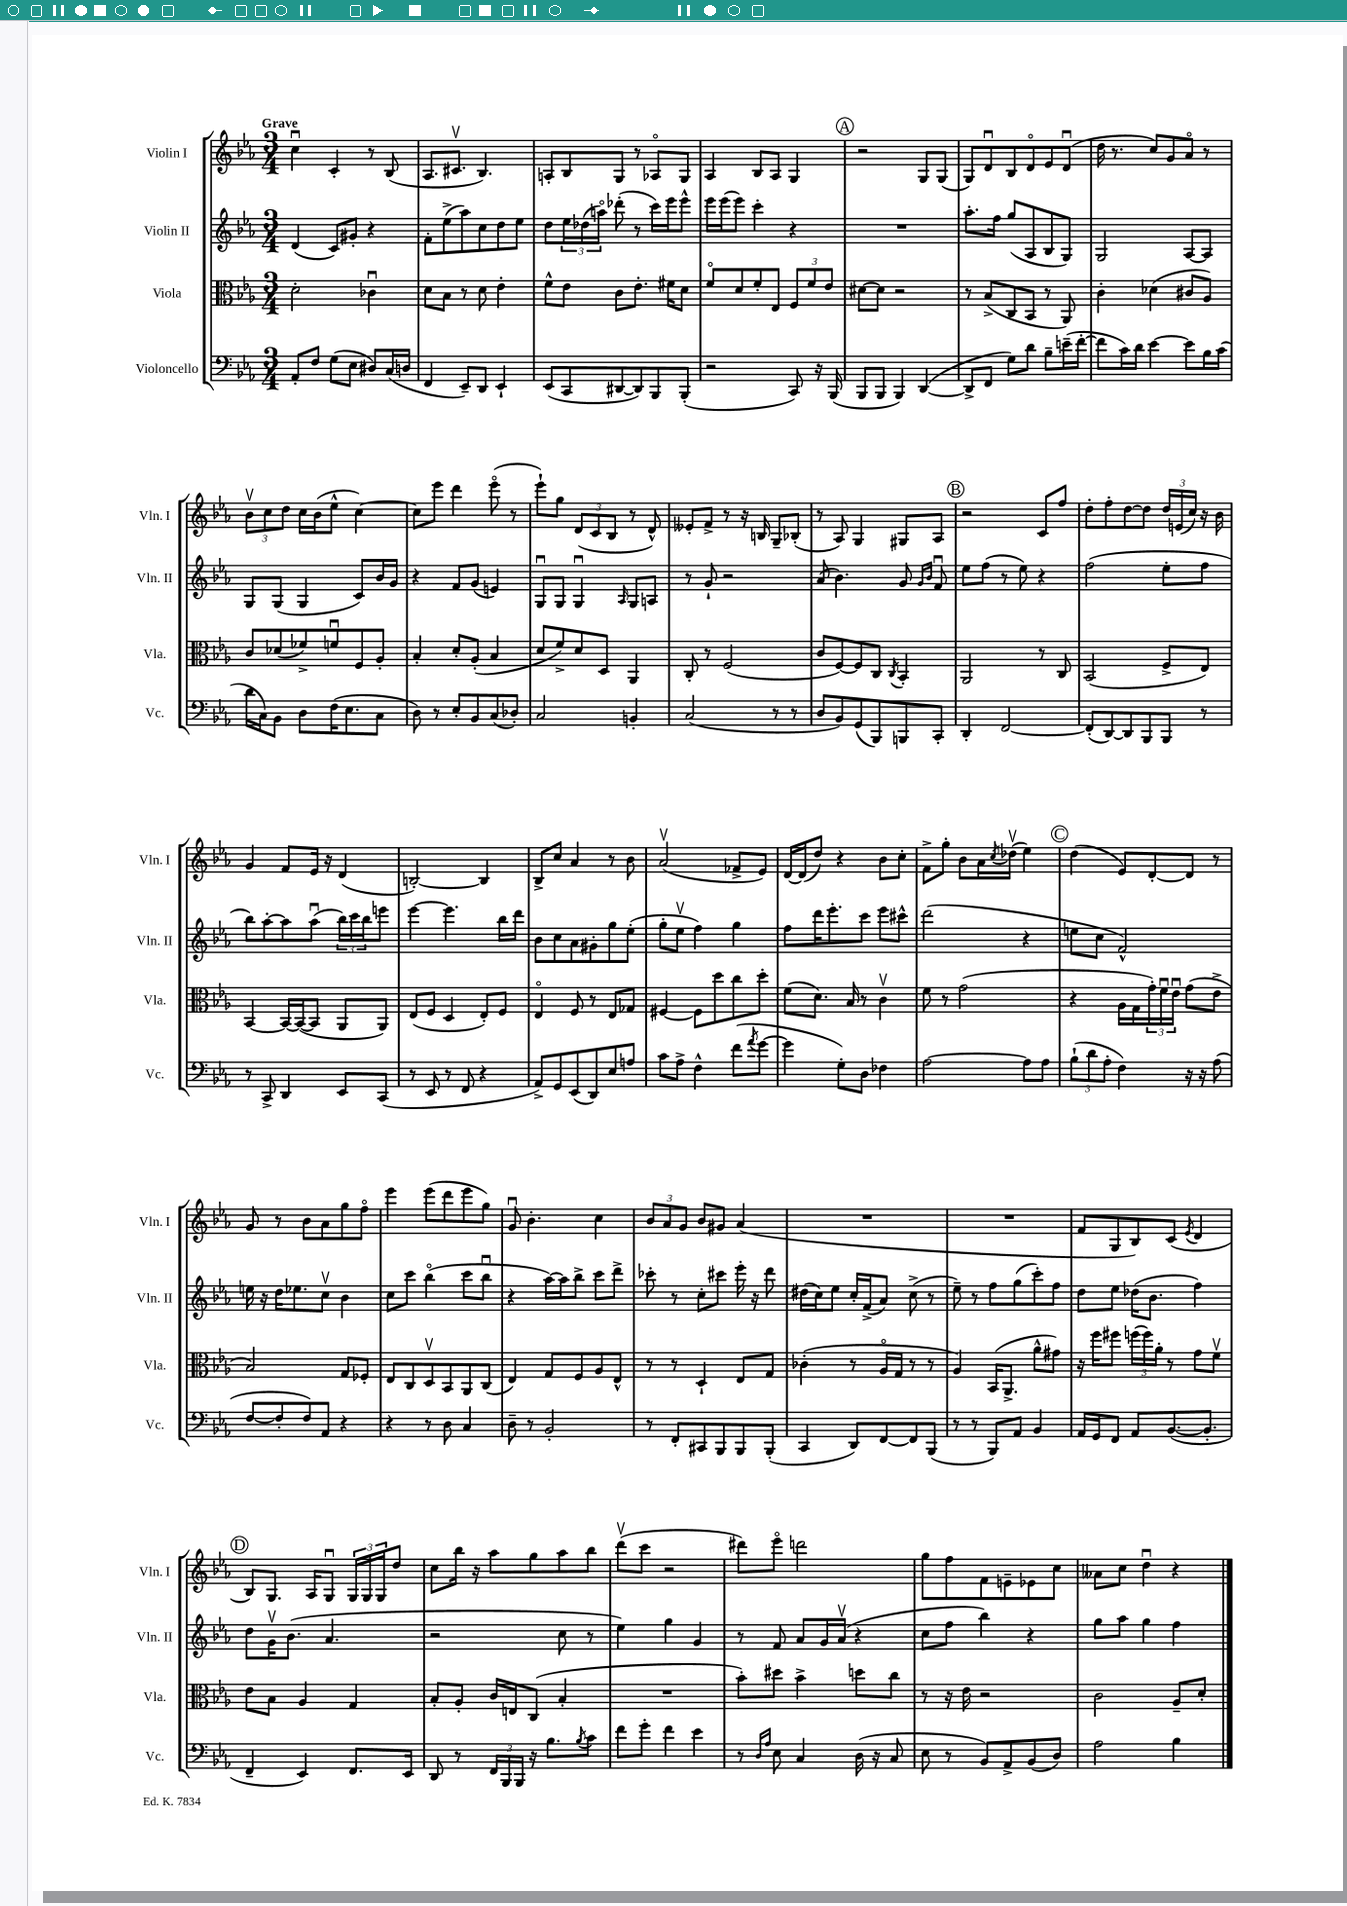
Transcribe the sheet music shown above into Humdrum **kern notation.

**kern	**kern	**kern	**kern
*staff4	*staff3	*staff2	*staff1
*clefF4	*clefC3	*clefG2	*clefG2
*k[b-e-a-]	*k[b-e-a-]	*k[b-e-a-]	*k[b-e-a-]
*M3/4	*M3/4	*M3/4	*M3/4
8AA-'	2d'	(4d	4ccu
8F	.	.	.
(8G	.	8c)	4c'
8E-	.	8g#'	.
8D#)	4c-u	4r	8r
(16C	.	.	(8B-
16D	.	.	.
=	=	=	=
4FF	8d	8f'	8.A-
.	8B-	(8ee-^	.
.	.	.	8.c#v
8EE-~)	8r	8aa-)	.
8DD	8d	8cc	4.B-)
4EE-`	4e-'	8dd	.
.	.	8ee-	.
=	=	=	=
(8EE-	8f^^	8dd	8A'
8CC	8e-	24ee-	8B-
.	.	(24dd-	.
.	.	24aao)	.
[8DD#	8c	(8ddd-'	8G
8DD#])	8.e-'	8r	8r
8BBB-	.	16ccc)	8A-o
.	16f#	16eee-	.
(8BBB-'	8d	8eee-^^	8G
=	=	=	=
2r	8fo	16eee-	4A-
.	.	(16eee-	.
.	8d	8eee-)	.
.	8f'	4ccc'	8B-
.	8E-	.	8A-
8CC)	12F	4r	4G
.	12f	.	.
16r	.	.	.
.	12e-	.	.
(16BBB-	.	.	.
=	=	=	=
8BBB-	[8d#	2.r	2r
8BBB-	8d#]	.	.
4BBB-)	2r	.	.
([4DD	.	.	8G
.	.	.	(8G
=	=	=	=
8DD^]	8r	8.aa-'	8G)
8FF	(8B-^	.	8du
.	.	16ff	.
8G)	8C	(8gg	8B-
8d	8BB-	8A-	8do
8B-~	8r	8B-	8e-
(16e~	8AA-)	8G)	(8du
[16f'	.	.	.
=	=	=	=
8f]	4c'	2G	16dd
.	.	.	8.r
16c)	.	.	.
16d	.	.	.
[4e-	(4d-	.	8cc)
.	.	.	8g
8e-]	8c#	[8A-	8a-o
16B-	8A-)	8A-]	8r
(16c	.	.	.
=	=	=	=
16d	8c	8G	12b-v
16C)	.	.	.
.	.	.	12cc
8BB-	(8d-	(8G	.
.	.	.	12dd
8D	8f-^)	4G	16cc
.	.	.	(16b-
(16F	8fu	.	8ee-^^
8.E-	.	.	.
.	8F	8c)	[4cc)
8C	8A-'	16b-	.
.	.	16g	.
=	=	=	=
8D)	4B-'	4r	8cc]
8r	.	.	8eee-
8E-'	8d'	8f	4ddd
8BB-	(8A-'	(8g	.
(8C	4B-	4e)	(8eee-o
8D-')	.	.	8r
=	=	=	=
2C	8d	8Gu	8eee-`)
.	8f^)	8G	8gg
.	8d	4Gu	(12d
.	.	.	12c
.	8D	.	.
.	.	.	12B-
.	.	16qqA-	.
4BB'	4AA-	8G	8r
.	.	8A	8d^^)
=	=	=	=
(2C	8C'	8r	8e--'
.	8r	8g`	8f^
.	(2F	2r	8r
.	.	.	16r
.	.	.	16B
8r	.	.	8G~
8r	.	.	(8B-'
=	=	=	=
8D	8c	(8a-	8r
8BB-)	[8F)	4.b-)	8A-)
(8GG	8F]	.	4G
8BBB-)	8C	.	.
.	8qC	.	.
8BBB	4BB-'	8g	8G#
.	.	16qqg	.
.	.	16qqb-	.
8CC'	.	8fu	8A-
=	=	=	=
4DD'	2AA-	8ee-	2r
.	.	(8ff	.
[2FF	.	8r	.
.	.	8ee-)	.
.	8r	4r	8c
.	8C	.	8ff
=	=	=	=
(8FF']	(2BB-	(2ff	8dd'
[8DD)	.	.	8ff'
8DD]	.	.	[8dd
8BBB-	.	.	8dd]
8BBB-	8F^	8ee-'	24dd
.	.	.	(24e
.	.	.	24cc)
8r	8E-)	8ff	16r
.	.	.	16b-
=	=	=	=
8r	[4BB-	8bb-)	4g
8CC^	.	[8aa-'	.
4DD	16BB-_	8aa-]	8f
.	(16BB-_	.	.
.	8BB-]	(8aa-u	16e-
.	.	.	16r
8EE-	8AA-	24bb-)	(4d
.	.	24ccc	.
.	.	24bb-	.
(8CC	8AA-)	8eee	.
=	=	=	=
8r	(8E-	[4eee-	[2B')
8EE-	8F	.	.
8r	4D	4.eee-]	.
8FF	.	.	.
4r	8E-')	.	4B]
.	8F	16bb-	.
.	.	16ddd	.
=	=	=	=
8AA-^)	4E-o	8b-	8B-^
8GG	.	8cc	8cc
(8EE-	8F	8a-	4a-
8DD)	8r	8g#'	.
8E-	8E-	8gg	8r
8A	8G-	(8ee-'	8b-
=	=	=	=
8c	[4F#	8gg'	(2a-v
8A-^	.	8ee-v	.
4F^^	8F#]	4ff)	.
.	8dd	.	.
(8f	8cc	4gg	8f-^
8qa-	.	.	.
[8g	8dd'	.	8e-)
=	=	=	=
4g]	(8f	8ff	[16d
.	.	.	(16d]
.	8.d)	16ddd	8dd)
.	.	8.eee-'	.
8G')	.	.	4r
.	16B-	.	.
8D	8r	8ccc	.
4F-	4cv	8eee-	8b-
.	.	8ccc#^^	8cc'
=	=	=	=
[2A-	8f	(2ddd	8f^
.	8r	.	8gg'
.	(2g	.	8b-
.	.	.	16a-
.	.	.	8qcc
.	.	.	(16dd-v
8A-]	.	4r	4ee-)
8A-	.	.	.
=	=	=	=
(12B-`	4r	8ee	(4dd
12d	.	.	.
.	.	8cc	.
12A-'	.	.	.
4F)	16A-	2f^^)	8e-)
.	16G	.	.
.	24g')	.	[8d'
.	24fu	.	.
.	24e-u	.	.
16r	(8g	.	8d]
16r	.	.	.
(8A-	8e-^	.	8r
=	=	=	=
[8F	2B-)	16ee	8g
.	.	16r	.
8F']	.	16dd	8r
.	.	8.ee-	.
8F)	.	.	8b-
8AA-	.	8ccv	8a-
4r	8G	4b-	8gg
.	8F-'	.	8ffo
=	=	=	=
4r	8E-	8cc	4eee-
.	8C	8ccc	.
8r	8Dv	(4bb-o	(8eee-
8D	8BB-	.	8ddd
4C	8AA-	8ccc	8eee-
.	(8C	8bb-u	8gg)
=	=	=	=
8D~	4E-)	4r	8gu
8r	.	.	4.b-'
2BB-'	8G	[16aa-)	.
.	.	16aa-]	.
.	8F	8bb-^	.
.	8A-	8ccc	4cc
.	8E-^^	8ddd^	.
=	=	=	=
8r	8r	8ccc-'	12b-
.	.	.	12a-
8FF'	8r	8r	.
.	.	.	12g
8CC#	4D`	8cc'	8b-
8BBB-	.	8ccc#	8g#
8BBB-	8E-	16eee-'	(4a-
.	.	16r	.
(8BBB-'	8G	8ddd	.
=	=	=	=
4CC	(4c-'	(16dd#	2.r
.	.	16cc)	.
.	.	8ee-	.
8DD)	8r	16cc'	.
.	.	(16f^	.
[8FF	16A-o	8a-)	.
.	16G	.	.
8FF]	8r	(8cc^	.
(8BBB-	8r	8r	.
=	=	=	=
8r	4A-)	8ee-~)	2.r
8r	.	8r	.
8BBB-)	(16BB-	8ff	.
.	8.AA-^	.	.
8AA-	.	(8gg	.
4BB-	8a-^^	8ccc')	.
.	8g#)	8ff	.
=	=	=	=
16AA-	16r	8dd	8f
16GG	16ff	.	.
8FF	8ff#	8ee-	8G
8AA-	(24ff	(16dd-	8B-)
.	24ff)	.	.
.	.	8.b-	.
.	24a-'	.	.
([8.BB-	8r	.	(8c
.	.	.	8qe-
.	8g	4ff)	4d
8.BB-']	.	.	.
.	8fv	.	.
=	=	=	=
4FF~	8e-	8dd	8B-)
.	8B-	16gv	8.G
.	.	(8.b-	.
4EE-)	4A-	.	.
.	.	.	16A-
.	.	4.a-	8Gu
8.FF	4G	.	24G
.	.	.	24G
.	.	.	24G
.	.	.	8dd
16EE-	.	.	.
=	=	=	=
8DD	8B-'	2r	8cc
8r	8A-'	.	16bb-
.	.	.	16r
24FF	16c	.	8aa-
24BBB-	.	.	.
.	16E	.	.
24BBB-	.	.	.
16r	(8C	.	8gg
8.B-	.	.	.
.	4B-'	8cc	8aa-
8qB-	.	.	.
8c	.	8r	8bb-
=	=	=	=
8f	2.r	4ee-)	(8dddv
8g'	.	.	8ccc
4f	.	4gg	2r
4e-	.	4g	.
=	=	=	=
8r	8b-')	8r	8ddd#)
16qqD	.	.	.
16qqA-	.	.	.
8E-	8dd#	8f	8eee-o
4C	4b-^	8a-	2ddd
.	.	16g	.
.	.	(16a-v	.
(16D	8dd	4r	.
16r	.	.	.
8C	8cc	.	.
=	=	=	=
8E-	8r	8cc	8gg
8r	16r	8ff	8ff
.	16e-	.	.
8BB-)	2r	4bb-)	8f
8AA-^	.	.	8e~
(8BB-	.	4r	8e-
8D)	.	.	8cc
=	=	=	=
2A-	2c	8gg	8a--
.	.	8aa-	8cc
.	.	4gg	4ddu
4B-	8A-~	4ff	4r
.	8d'	.	.
==	==	==	==
*-	*-	*-	*-
